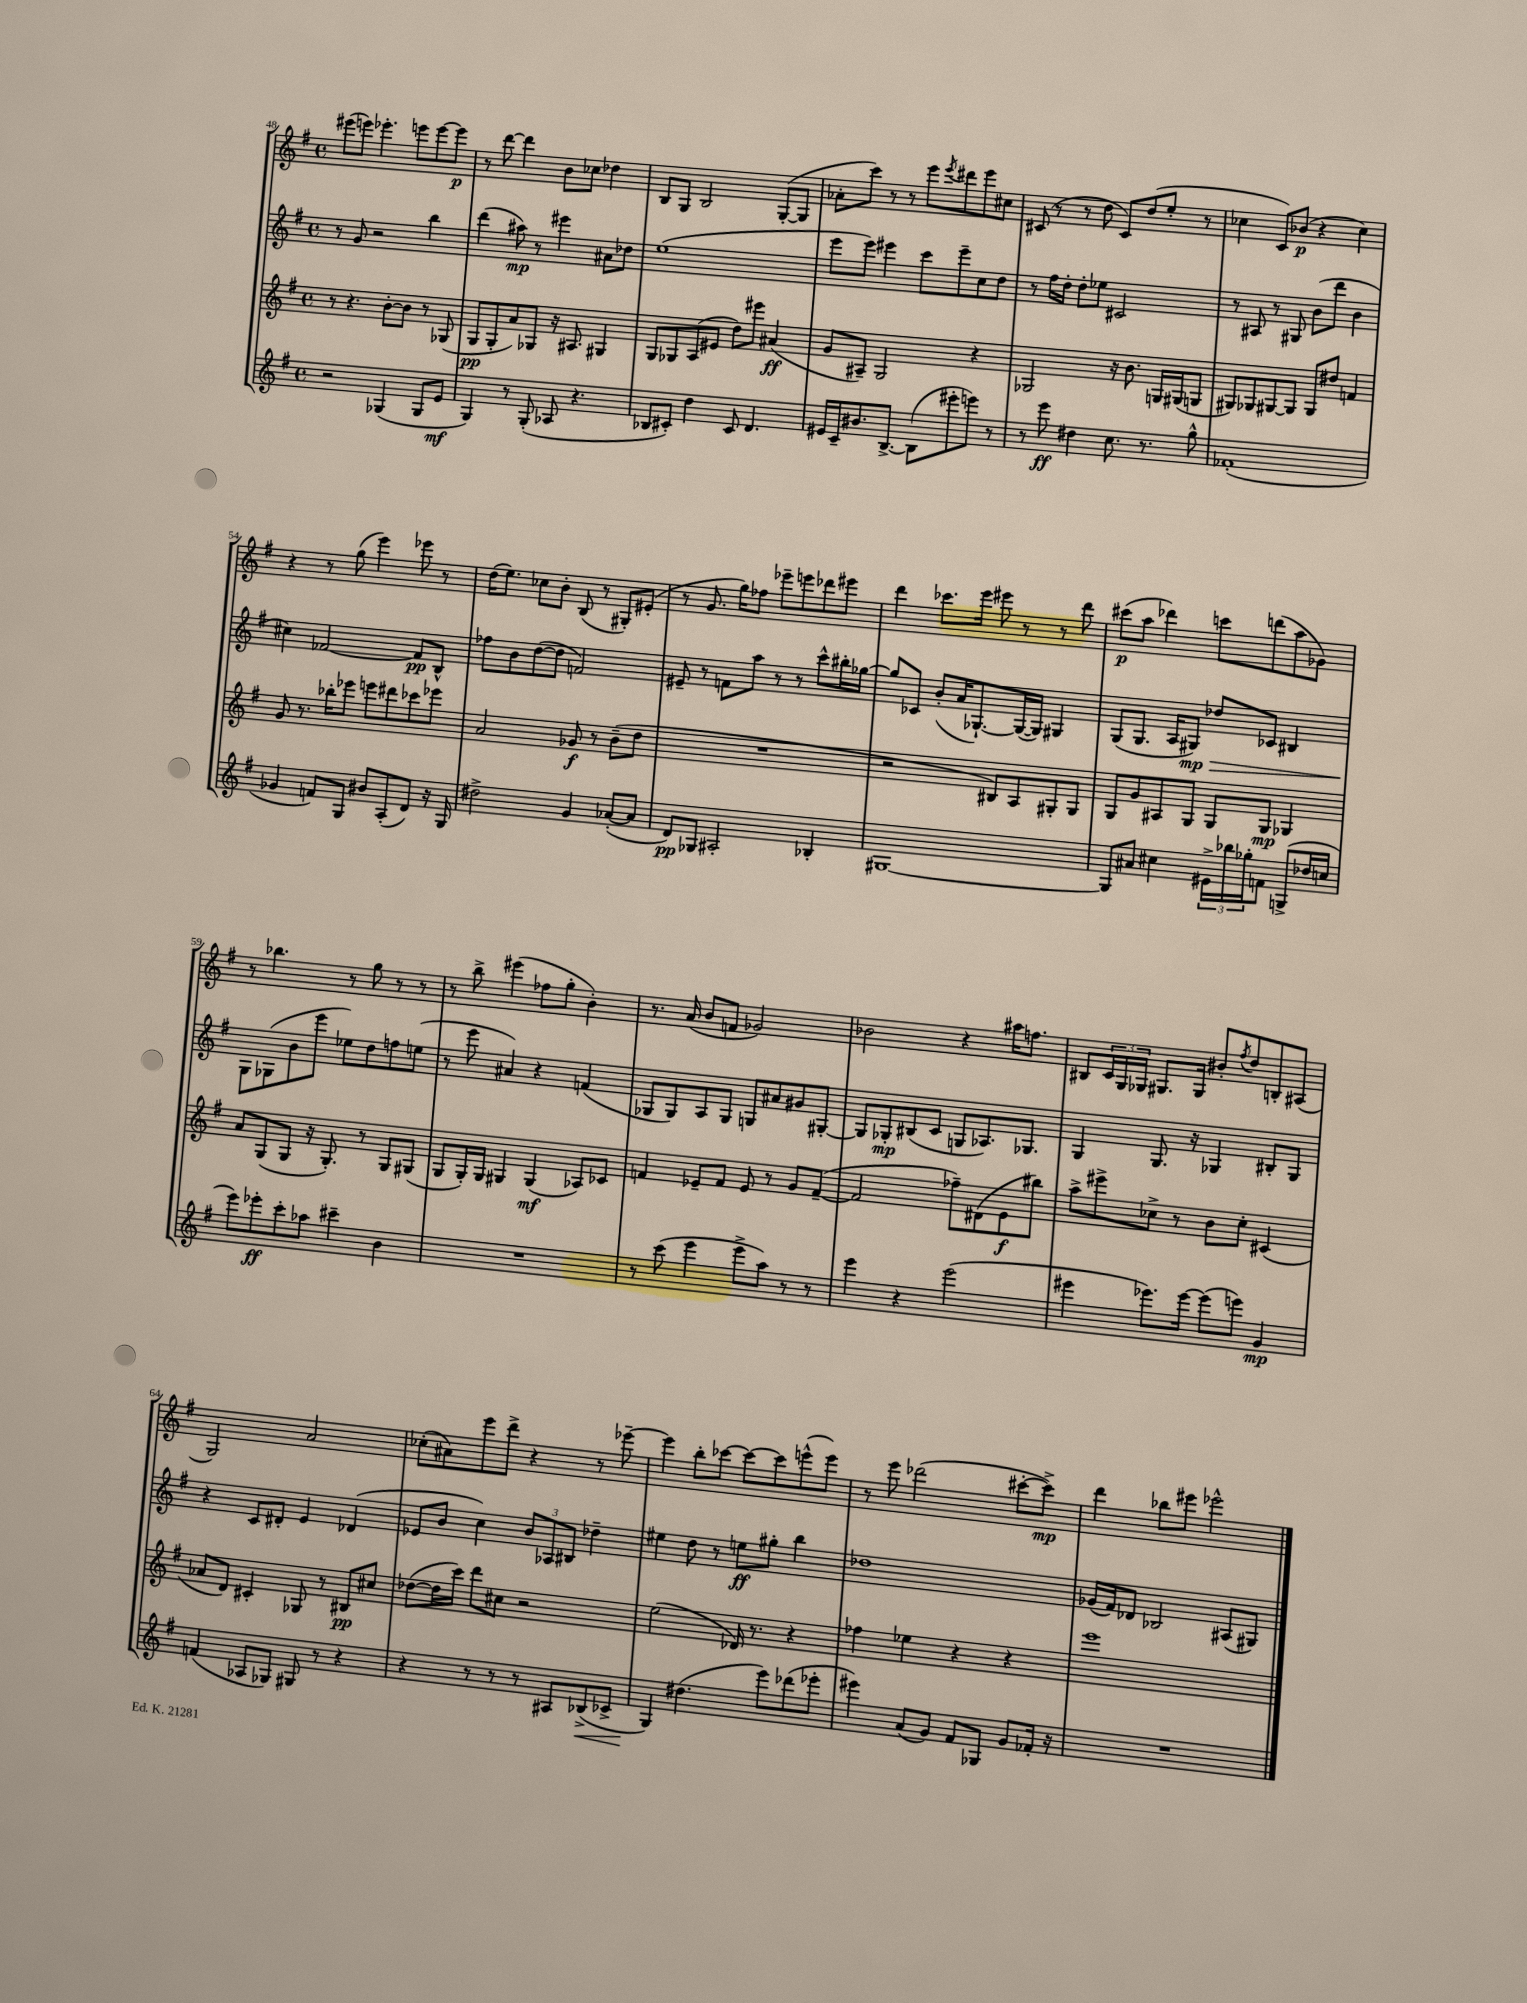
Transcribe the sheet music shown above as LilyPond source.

<<
\new StaffGroup <<
\new Staff = "s0" {
    \clef treble \key g \major \defaultTimeSignature \time 4/4
    eis'''8( e'''8) ees'''4.-. e'''8 e'''8~ e'''8\p |
    r8 d'''8~ d'''4 b'8 ces''8 des''4 |
    b8 g8 b2 g8~-.( g8 |
    aes'8-. c'''8) r8 r8 e'''8 \acciaccatura { e'''8 } dis'''8 e'''8 cis''8 |
    cis'8( r8 r8 d''8 cis'8) d''8( e''8-. r8 |
    ces''4 c'8) bes'8\p( r4 ces''4) |
    r4 r8 g''8( e'''4) ees'''8 r8 |
    d''16( e''8.) ces''8 b'8-. b8( r8 gis8-.) eis'8-.( |
    r8 g'8. g''16) fes''8 ees'''8-- e'''8 des'''8 eis'''8 |
    d'''4 ces'''8. e'''16 eis'''8 r8 r8 d'''8 |
    cis'''8\p( a''8 des'''4) c'''8 d'''8( a''8 ges'8) |
    r8 bes''4. r8 g''8 r8 r8 |
    r8 b''8-> eis'''4( fes''8 g''8-. b'4-.) |
    r8. a'16( b'8 f'8 ges'2) |
    bes'2 r4 ais''16 f''8. |
    bis8 \tuplet 3/2 { c'16 g16 ges16 } gis8. gis16 bis'8-. \acciaccatura { fis''8 } d''8 b8-. ais8( |
    g2) a'2 |
    ces''8-.( ais'8) e'''8 d'''8-> r4 r8 ees'''8~-- |
    ees'''4 b''8-. ces'''8~ ces'''8~ ces'''8 e'''8-^( e'''8) |
    r8 e'''8 des'''2( cis'''8~-. cis'''8->\mp) |
    d'''4 bes''8 eis'''8 ees'''2-^ \bar "|." |
}
\new Staff = "s1" {
    \clef treble \key g \major \defaultTimeSignature \time 4/4
    r8 g'8 r2 b''4 |
    d'''4( ais''8\mp) r8 eis'''4 ais'8 des''8 |
    e''1( |
    e'''8 e'''8) eis'''4 c'''8 eis'''8-- c''8 d''8 |
    r8 fis''16 d''16-. d''8-. ees''8 cis'2 |
    r8 ais8 r8 gis8 b'8( d'''8 b'4 |
    cis''4) fes'2~ fes'8\pp b8-^ |
    fes''8 b'8 d''8~( d''8 f'2) |
    eis'8-- r8 f'8 a''8 r8 r8 c'''8-^ bis''16-. ges''16~ |
    ges''8 ces'8 b'8-.( a'16 ges8.~-!) ges16~( ges16) gis4 |
    g8( g8. a16 gis8\mp\>) des''8 ces'8 bis4 |
    g8\! ges8( b'8 e'''8 ees''8) d''8 f''8 e''8( |
    r8 e'''8 ais'4) r4 f'4( |
    ges8 ges8) a8 ges8 g8 ais'8 gis'8 gis8~-. |
    gis8 ges8-.\mp bis8( c'8 g8 aes8.) ges8. |
    g4 g8. r16 ges4 bis8-. ges8 |
    r4 c'8 dis'8-. e'4 des'4( |
    ees'8 b'8 c''4) \tuplet 3/2 { b'8 aes8 bis8 } des''4-- |
    eis''4 d''8 r8 e''8\ff gis''8-. b''4 |
    des''1 |
    ges'16( fis'16) des'8 bes2 ais8( gis8) \bar "|." |
}
\new Staff = "s2" {
    \clef treble \key g \major \defaultTimeSignature \time 4/4
    r8 r4. b'8~-. b'8 r8 ges8( |
    g8\pp g8-. a'8) ges8 r16 ais8. gis4 |
    g8 ges8 a8( eis'8 d''8) eis'''8 ais'4\ff( |
    g'8 ais8--) g2 r4 |
    ges2 r16 b'8. g16 gis16( g8 |
    gis8) ges8 gis8~ gis8 gis8 dis''8 f'4 |
    g'8 r8. bes''16-. ees'''8 e'''8 dis'''8 ces'''8 ees'''8 |
    a'2 ges'8\f r8 b'8--( d''8 |
    R1 |
    r2 bis8) a8 gis8-. gis8 |
    g8 g'8 ais8 g8 g8 g8\mp ges4 |
    a'8 g8( g8 r16 g8.-.) r8 g8 gis8( |
    g8 g16-.) g16 gis4 gis4\mf( aes8) ces'8 |
    f'4 ees'8-- f'8 ees'8 r8 g'8 f'8~--( |
    f'2 fes''8--) dis'8( e'8\f bis''8) |
    a''8-> eis'''8-> ces''8-> r8 b'8 ces''8-. cis'4( |
    aes'8 d'8) cis'4-. ges8 r8 bis8\pp cis''8 |
    des''8~( des''16 c'''16) d'''8 cis''8 r2 |
    e''2( des'16) r8. r4 |
    fes''4 ees''4 r4 r4 |
    e'''1 \bar "|." |
}
\new Staff = "s3" {
    \clef treble \key g \major \defaultTimeSignature \time 4/4
    r2 ges4( ges8 e'8\mf |
    g4) r8 g8-.( aes8 r4. |
    bes8 cis'8-.) d''4 cis'8 d'4. |
    eis'16 c'16-- bis'8. b8.~-> b8( eis'''8-. e'''8) r8 |
    r8 e'''8\ff dis''4 c''8. r8. g''8-^ |
    fes'1-.( |
    ges'4 f'8) g8 bis'8 a8-.( d'8) r16 g16 |
    dis''2-> g'4 aes'8~-.( aes'8 |
    d'8\pp) ges8 ais2-. bes4-. |
    gis1~ |
    gis8 ais'8 cis''4 \tuplet 3/2 { eis'16-> bes''16 ges''16-. } f'8 g8->( des''16 c''16 |
    e'''8) ees'''8-.\ff c'''8-. aes''8 cis'''4-- b'4 |
    R1 |
    r8 c'''8( e'''4 e'''8-> a''8) r8 r8 |
    e'''4 r4 e'''2( |
    eis'''4 ees'''8.) ees'''16~ ees'''8( e'''8) g'4\mp |
    f'4( aes8 ges8) gis8 r8 r4 |
    r4 r8 r8 r8 ais8 bes8->\<( ces'8-> |
    g4\!) dis''4.( e'''8) des'''8( ees'''8-. |
    eis'''4) a'8( g'8) fis'8 ges8 g'8 fes'16-. r16 |
    R1 \bar "|." |
}
>>
>>
\layout { \context { \Score currentBarNumber = #48 } }
